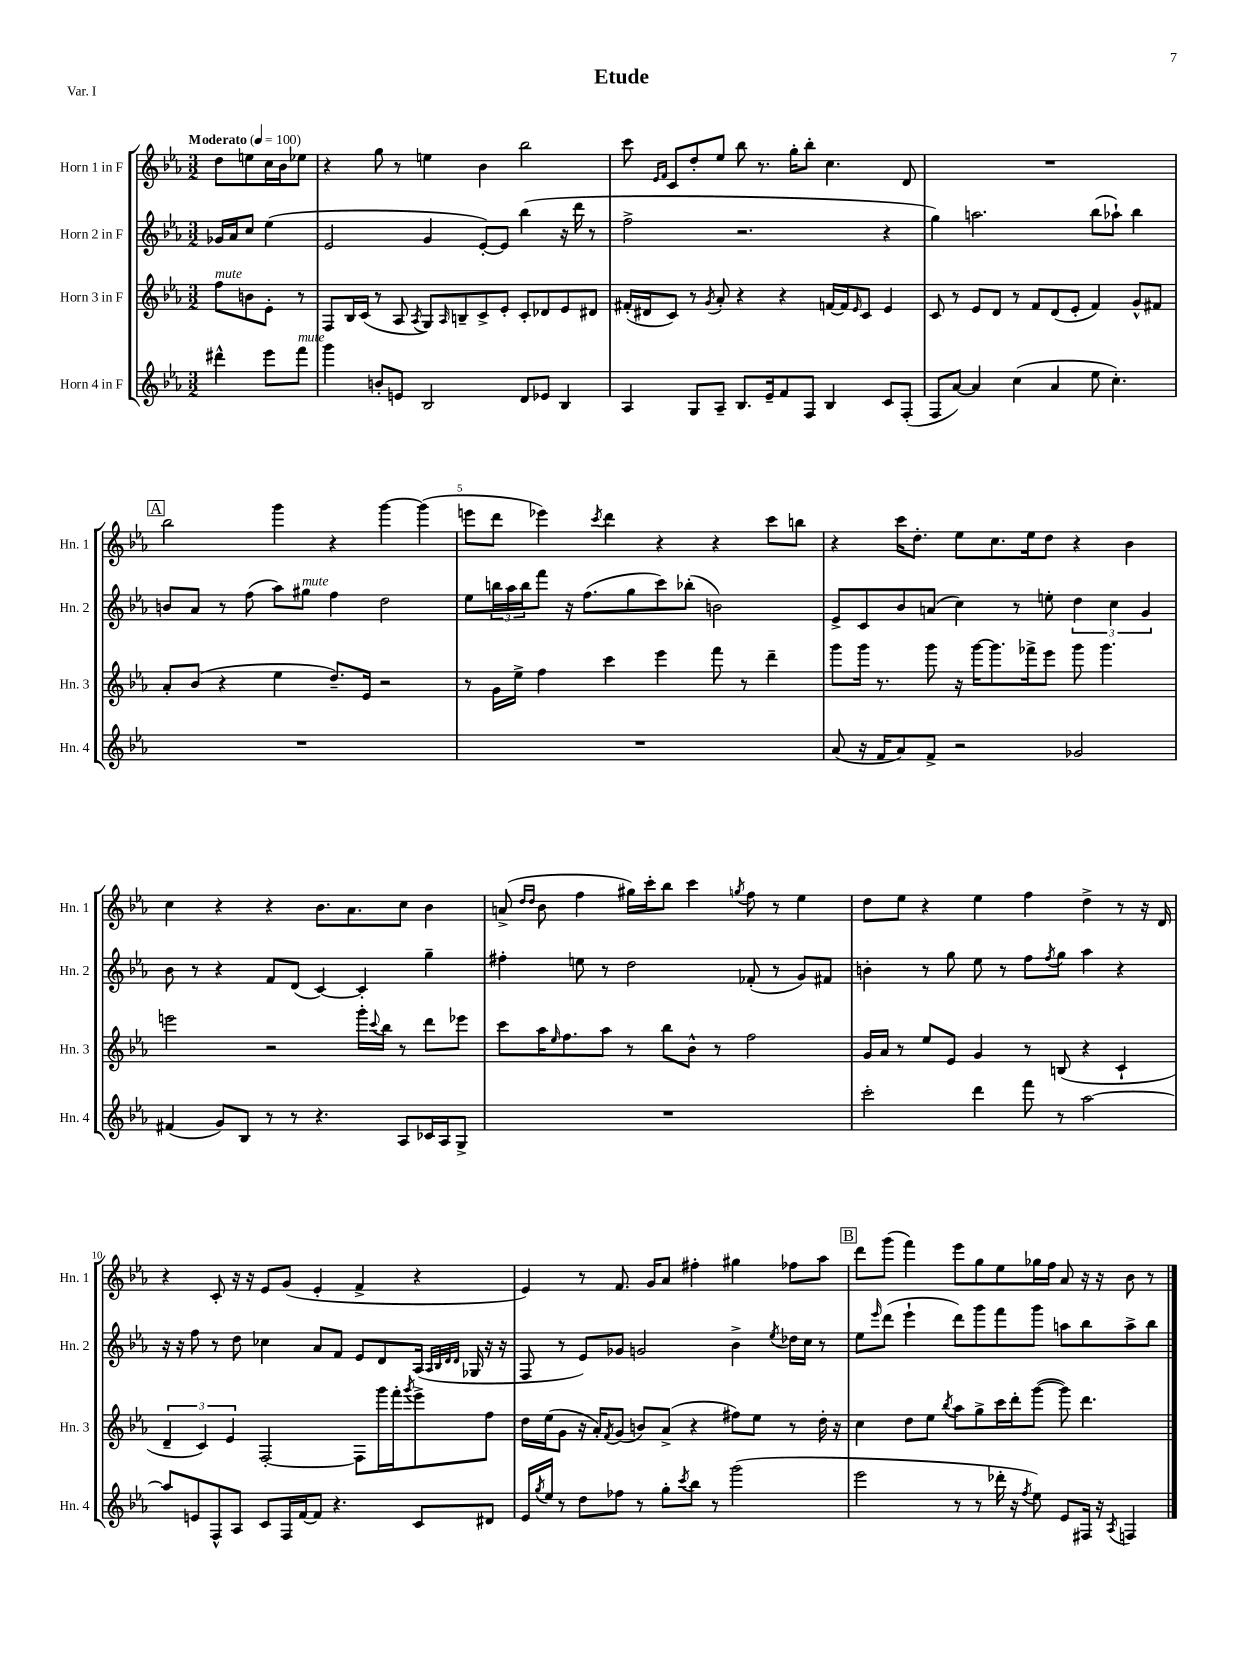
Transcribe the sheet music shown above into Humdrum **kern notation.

**kern	**kern	**kern	**kern
*staff4	*staff3	*staff2	*staff1
*clefG2	*clefG2	*clefG2	*clefG2
*k[b-e-a-]	*k[b-e-a-]	*k[b-e-a-]	*k[b-e-a-]
*M3/2	*M3/2	*M3/2	*M3/2
*MM100	*MM100	*MM100	*MM100
4ddd#^^\	8ff\L	16g-/LL	8dd\L
.	.	16a-/J	.
.	8b\	8cc/J	8ee\
8eee-\L	8e-'\J	(4ee-\	16cc\L
.	.	.	16b-\J
8fff\J	8r	.	8ee-\J
=	=	=	=
4ggg\	8F/L	2e-/	4r
.	16B-/L	.	.
.	(16c/JJ	.	.
8b'/L	8r	.	8gg\
8e/J	8A-/	.	8r
.	8qA-/	.	.
2B-/	8G/L)	4g/	4ee\
.	16qqA-/	.	.
.	8B~/	.	.
.	8c^/	[8e-'/L)	4b-\
.	8e-'/J	8e-/]J	.
8d/L	8c'/L	(4bb-\	2bb-\
8e-/J	8d-/	.	.
4B-/	8e-/	16r	.
.	.	16ddd\	.
.	8d#/J	8r	.
=	=	=	=
4A-/	(16f#'/LL	2ff^\	8ccc\
.	16d#/J	.	.
.	.	.	16qqe-/LL
.	.	.	16qqf/JJ
.	8c/J)	.	8c/L
8G/L	8r	.	8dd'/
.	8qg/	.	.
8A-~/J	8a-'/	.	8ee-/J
8.B-/L	4r	2.r	8bb-\
.	.	.	8.r
16e-~/k	.	.	.
8f/	4r	.	.
.	.	.	16gg'\LK
8F/J	.	.	8bb-'\J
4B-/	[16f/LL	.	4.cc\
.	16f/]J	.	.
.	16qqe-/	.	.
.	8c/J	.	.
8c/L	4e-/	4r	.
(8F'/J	.	.	8d/
=	=	=	=
8F/L	8c/	4gg\)	1.r
[8a-/J)	8r	.	.
4a-/]	8e-/L	2.aa\	.
.	8d/J	.	.
(4cc\	8r	.	.
.	8f/L	.	.
4a-/	(8d/	.	.
.	8e-'/J	.	.
8ee-\	4f/)	(8bb-\L	.
4.cc'\)	.	8aa-`\J)	.
.	8g^^/L	4bb-\	.
.	8f#/J	.	.
=	=	=	=
1.r	8a-'/L	8b/L	2bb-\
.	(8b-/J	8a-/J	.
.	4r	8r	.
.	.	(8ff\	.
.	4ee-\	8aa-\L)	4ggg\
.	.	8gg#\J	.
.	8.dd~/L)	4ff\	4r
.	16e-/Jk	.	.
.	2r	2dd\	[4ggg\
.	.	.	(4ggg\]
=	=	=	=
1.r	8r	8ee-\L	8eee\L
.	16g\LL	24bb\L	8ddd\J
.	.	24aa-\	.
.	16ee-^\JJ	.	.
.	.	24bb\J	.
.	4ff\	8fff\J	4eee-\)
.	.	16r	.
.	.	(8.ff\L	.
.	.	.	8qccc/
.	4ccc\	.	4ddd\
.	.	8gg\	.
.	4eee-\	8ccc\)	4r
.	.	(8bb-'\J	.
.	8fff\	2b\)	4r
.	8r	.	.
.	4ddd~\	.	8ccc\L
.	.	.	8bb\J
=	=	=	=
(8a-/	8ggg\L	8e-^/L	4r
16r	16ggg\Jk	8c/	.
16f/LK	8.r	.	.
8a-/)	.	8b-/	16ccc\LK
.	.	.	8.dd'\J
8f^/J	8ggg\	(8a/J	.
2r	16r	4cc\)	8ee-\L
.	[16ggg\LK	.	.
.	8.ggg\]	.	8.cc\
.	.	8r	.
.	16fff-^\k	.	16ee-\k
.	8eee-\J	8ee'\	8dd\J
2g-/	8ggg\	6dd\	4r
.	4.ggg\	.	.
.	.	6cc\	.
.	.	.	4b-\
.	.	6g/	.
=	=	=	=
(4f#/	2eee\	8b-\	4cc\
.	.	8r	.
8g/L)	.	4r	4r
8B-/J	.	.	.
8r	2r	8f/L	4r
8r	.	(8d/J	.
4.r	.	[4c/)	8.b-\L
.	.	.	8.a-\
.	16ggg'\LL	4c'/]	.
.	8qqccc/	.	.
.	16bb-\JJ	.	.
8A-/L	8r	.	8cc\J
16c-/L	8ddd\L	4gg~\	4b-\
16A-/J	.	.	.
8G^/J	8eee-\J	.	.
=	=	=	=
1.r	8ccc\L	4ff#'\	(8a^/
.	.	.	16qqdd/LL
.	.	.	16qqdd/JJ
.	16aa-\K	.	8b-\
.	16qqee-/	.	.
.	8.ff\	.	.
.	.	8ee\	4ff\
.	8aa-\J	8r	.
.	8r	2dd\	16gg#\LL)
.	.	.	16ccc'\J
.	8bb-\L	.	8bb-\J
.	8b-^^\J	.	4ccc\
.	8r	.	.
.	.	.	8qgg/
.	2ff\	(8f-'/	8ff\
.	.	8r	8r
.	.	8g/L)	4ee-\
.	.	8f#/J	.
=	=	=	=
2ccc'\	16g/LL	4b'\	8dd\L
.	16a-/JJ	.	.
.	8r	.	8ee-\J
.	8ee-/L	8r	4r
.	8e-/J	8gg\	.
4ddd\	4g/	8ee-\	4ee-\
.	.	8r	.
8fff\	8r	8ff\L	4ff\
.	.	8qff/	.
8r	(8B/	8gg\J	.
[2aa-\	4r	4aa-\	4dd^\
.	4c`/	4r	8r
.	.	.	16r
.	.	.	16d/
=	=	=	=
8aa-/]L	6d~/	16r	4r
.	.	16r	.
8e/	.	8ff\	.
.	6c/)	.	.
8F^^/	.	8r	8c'/
.	6e-/	.	.
8A-/J	.	8dd\	16r
.	.	.	16r
8c/L	[2F'/	4cc-\	8e-/L
16F/L	.	.	(8g/J
[16f/J	.	.	.
8f/]J	.	8a-/L	4e-'/
4.r	.	8f/J	.
.	8F\]L	8e-/L	4f^/
.	16ggg\L	8d/	.
.	16fff'\J	.	.
.	8qggg/	.	.
8c/L	8eee-^\	(16A-/Jk	4r
.	.	32qqA-/LLL	.
.	.	32qqB-/	.
.	.	32qqd/	.
.	.	32qqd/JJJ	.
.	.	16G-/	.
8d#/J	8ff\J	16r	.
.	.	16r	.
=	=	=	=
16e-/LL	16dd\LL	8F/	4e-/)
8qgg/	.	.	.
16ee-/JJ	(16ee-\J	.	.
8r	8g\J	8r	.
8dd\L	16r	8e-/L)	8r
.	16a-'/LK)	.	.
.	8qf/	.	.
8ff-\J	(8g/J	8g-/J	8.f/
8r	8b/L)	2g/	.
.	.	.	16g/LK
8gg'\L	(8a-^/J	.	8a-/J
8qccc/	.	.	.
8bb-\J	4r	.	4ff#'\
8r	.	.	.
(2ggg\	8ff#\L)	4b-^\	4gg#\
.	8ee-\J	.	.
.	.	8qee-/	.
.	8r	16dd-\LL	8ff-\L
.	.	16cc\JJ	.
.	16dd'\	8r	8aa-\J
.	16r	.	.
=	=	=	=
2eee-\	4cc\	8ee-\L	8ddd\L
.	.	16qqeee-/	.
.	.	(8ddd\J	(8ggg\J
.	8dd\L	4eee-`\	4fff\)
.	8ee-\J	.	.
.	8qbb-/	.	.
8r	8aa-\L	8ddd\L)	8eee-\L
8r	8gg^\	8ggg\	8gg\
16ddd-'\	16ccc\L	8fff\	8ee-\
16r	16ddd'\J	.	.
8qff/	.	.	.
8ee-\)	([8ggg\J	8ggg\J	16gg-\L
.	.	.	16ff\JJ
8e-/L	8ggg\])	8aa\L	8a-/
16F#/Jk	4.ddd\	8bb-\	16r
16r	.	.	16r
8qA-/	.	.	.
4F/	.	8aa^\	8b-\
.	.	8bb-\J	8r
==	==	==	==
*-	*-	*-	*-
